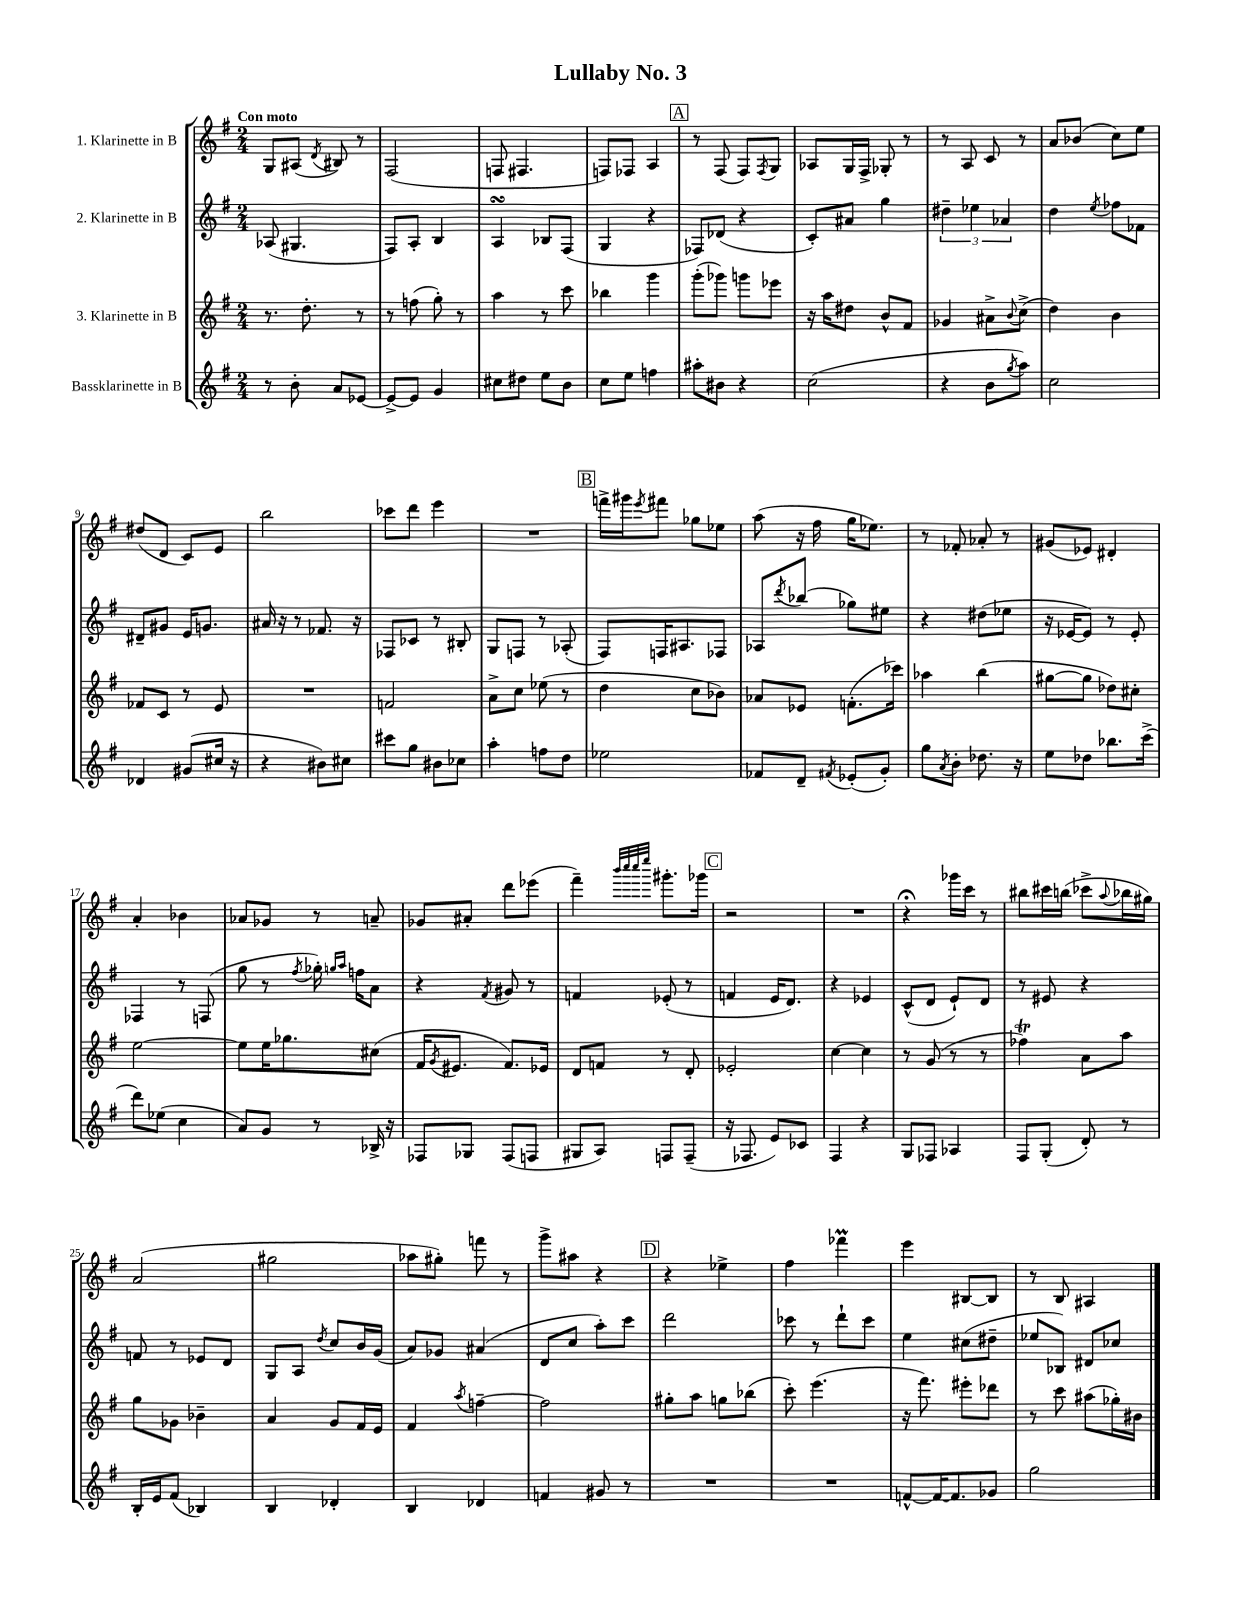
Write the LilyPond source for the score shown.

\header { title = "Lullaby No. 3" }
<<
\new StaffGroup <<
\new Staff = "s0" \with { instrumentName = "1. Klarinette in B" } {
    \clef treble \key g \major \numericTimeSignature \time 2/4 \tempo "Con moto"
    g8 ais8( \acciaccatura { d'8 } bis8) r8 |
    fis2( |
    f8 fis4. |
    f8) fes8 a4 |
    \mark \markup { \box "A" } r8 fis8( fis8) \acciaccatura { fis8 } g8 |
    aes8 g16 fis16-> ges8-. r8 |
    r8 a8 c'8 r8 |
    a'8 bes'8( c''8) e''8 |
    dis''8( d'8 c'8) e'8 |
    b''2 |
    ces'''8 d'''8 e'''4 |
    R2 |
    \mark \markup { \box "B" } f'''16-> gis'''16 \acciaccatura { e'''8 } fis'''8 ges''8 ees''8 |
    a''8( r16 fis''16 g''16 ees''8.) |
    r8 fes'8-. aes'8-. r8 |
    gis'8( ees'8) dis'4-. |
    a'4-. bes'4 |
    aes'8 ges'8 r8 a'8-- |
    ges'8 ais'8-. d'''8 ees'''8( |
    fis'''4--) \grace { b'''32 c''''32 c''''32 e''''32 } gis'''8.-. ges'''16 |
    \mark \markup { \box "C" } r2 |
    R2 |
    r4\fermata ges'''16 c'''16 r8 |
    bis''8 cis'''16 b''16( ces'''8-> \appoggiatura { a''8 } bes''16 gis''16) |
    a'2( |
    gis''2 |
    aes''8 gis''8-.) f'''8 r8 |
    g'''8-> ais''8 r4 |
    \mark \markup { \box "D" } r4 ees''4-> |
    fis''4 fes'''4\prall |
    e'''4 bis8~ bis8 |
    r8 b8 ais4 \bar "|." |
}
\new Staff = "s1" \with { instrumentName = "2. Klarinette in B" } {
    \clef treble \key g \major \numericTimeSignature \time 2/4
    aes8( gis4. |
    fis8) a8-. b4 |
    a4\turn bes8 fis8( |
    g4 r4 |
    \mark \markup { \box "A" } fes8) des'8( r4 |
    c'8-.) ais'8 g''4 |
    \tuplet 3/2 { dis''4-- ees''4 aes'4 } |
    d''4 \acciaccatura { e''8 } fes''8 fes'8 |
    dis'8-- gis'8 e'16 g'8. |
    ais'16 r16 r8 fes'8. r16 |
    fes8 ces'8 r8 bis8-. |
    g8 f8 r8 aes8-.( |
    \mark \markup { \box "B" } fis8) f16 ais8. fes8 |
    aes8 \acciaccatura { d'''8 } bes''8( ges''8) eis''8 |
    r4 dis''8( ees''8 |
    r16 ees'16~ ees'8) r8 ees'8-. |
    fes4 r8 f8( |
    g''8 r8 \acciaccatura { fis''8 } ges''16-.) \grace { g''16 a''16 } f''16 a'8 |
    r4 \acciaccatura { fis'8 } gis'8 r8 |
    f'4 ees'8-.( r8 |
    \mark \markup { \box "C" } f'4 e'16 d'8.) |
    r4 ees'4 |
    c'8-^( d'8 e'8-!) d'8 |
    r8 eis'8 r4 |
    f'8 r8 ees'8 d'8 |
    g8 a8 \acciaccatura { d''8 } c''8 b'16 g'16( |
    a'8) ges'8 ais'4( |
    d'8 c''8 a''8-.) c'''8 |
    \mark \markup { \box "D" } d'''2 |
    ces'''8 r8 d'''8-! ces'''8 |
    e''4 cis''8( dis''8-- |
    ees''8 bes8) dis'8 ces''8 \bar "|." |
}
\new Staff = "s2" \with { instrumentName = "3. Klarinette in B" } {
    \clef treble \key g \major \numericTimeSignature \time 2/4
    r8. d''8.-. r8 |
    r8 f''8( g''8-.) r8 |
    a''4 r8 c'''8 |
    bes''4 g'''4 |
    \mark \markup { \box "A" } g'''8-.( ges'''8) g'''8 ees'''8 |
    r16 a''16 dis''8 b'8-^ fis'8 |
    ges'4 ais'8-> \appoggiatura { b'8 } c''8->( |
    d''4) b'4 |
    fes'8 c'8 r8 e'8 |
    R2 |
    f'2 |
    a'8-> c''8 ees''8( r8 |
    \mark \markup { \box "B" } d''4 c''8 bes'8) |
    aes'8 ees'8 f'8.-.( ces'''16) |
    aes''4 b''4( |
    gis''8~ gis''8 des''8) cis''8-. |
    e''2~ |
    e''8 e''16 ges''8. cis''8( |
    fis'16 \acciaccatura { g'8 } eis'8. fis'8.) ees'16 |
    d'8 f'8 r8 d'8-. |
    \mark \markup { \box "C" } ees'2-. |
    c''4~ c''4 |
    r8 g'8( r8 r8 |
    fes''4\trill) a'8 a''8 |
    g''8 ges'8 bes'4-- |
    a'4 g'8 fis'16 e'16 |
    fis'4 \acciaccatura { a''8 } f''4~-- |
    f''2 |
    \mark \markup { \box "D" } gis''8-. a''8 g''8 bes''8( |
    c'''8-.) e'''4.( |
    r16 fis'''8.) eis'''8-. des'''8 |
    r8 c'''8 ais''8( ges''16-.) bis'16 \bar "|." |
}
\new Staff = "s3" \with { instrumentName = "Bassklarinette in B" } {
    \clef treble \key g \major \numericTimeSignature \time 2/4
    r8 b'8-. a'8 ees'8~ |
    ees'8~-> ees'8 g'4 |
    cis''8 dis''8 e''8 b'8 |
    c''8 e''8 f''4 |
    \mark \markup { \box "A" } ais''8-. bis'8 r4 |
    c''2( |
    r4 b'8 \acciaccatura { g''8 } a''8) |
    c''2 |
    des'4 gis'8( cis''16 r16 |
    r4 bis'8) cis''8 |
    cis'''8 g''8 bis'8 ces''8 |
    a''4-. f''8 d''8 |
    \mark \markup { \box "B" } ees''2 |
    fes'8 d'8-- \acciaccatura { fis'8 } ees'8-.( g'8-.) |
    g''8 \acciaccatura { a'8 } b'8-. des''8. r16 |
    e''8 des''8 bes''8. c'''16->( |
    d'''8) ees''8( c''4 |
    a'8) g'8 r8 bes16-> r16 |
    fes8 ges8 fes8( f8 |
    gis8 a8) f8 f8--( |
    \mark \markup { \box "C" } r16 fes8. e'8) ces'8 |
    fis4 r4 |
    g8 fes8 aes4 |
    fis8 g8-.( d'8-.) r8 |
    b16-. e'16 fis'8( bes4) |
    b4 des'4-. |
    b4 des'4 |
    f'4 gis'8 r8 |
    \mark \markup { \box "D" } R2 |
    R2 |
    f'8~-^ f'16~ f'8. ges'8 |
    g''2 \bar "|." |
}
>>
>>
